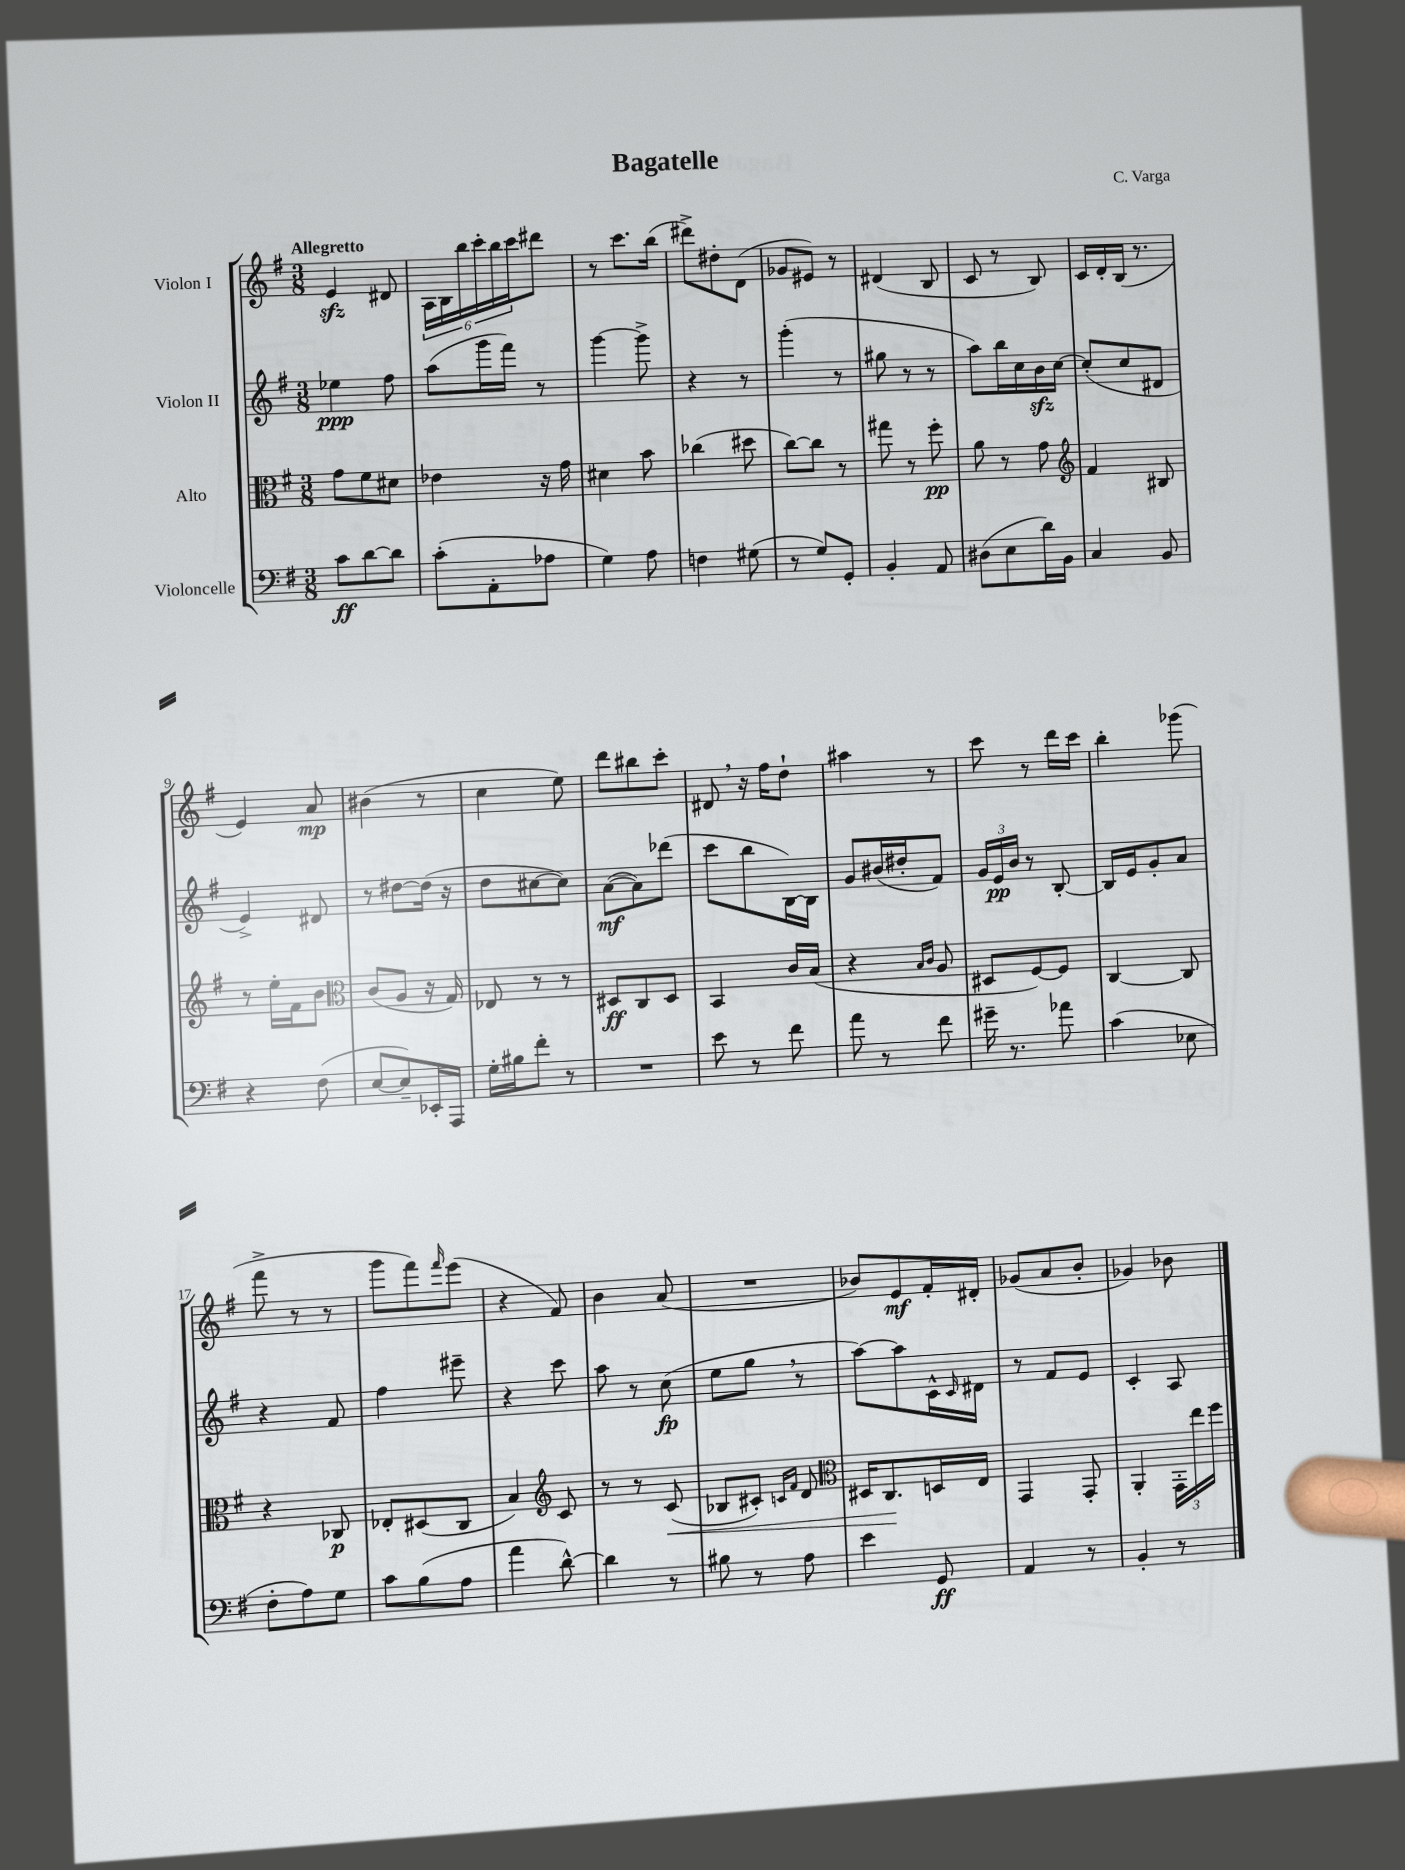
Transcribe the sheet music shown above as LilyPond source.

\header { title = "Bagatelle" composer = "C. Varga" }
<<
\new StaffGroup <<
\new Staff = "s0" \with { instrumentName = "Violon I" } {
    \clef treble \key g \major \numericTimeSignature \time 3/8 \tempo "Allegretto"
    e'4\sfz dis'8 |
    \tuplet 6/4 { a16 b16 b''16 c'''16-. b''16 c'''16 } dis'''8 |
    r8 c'''8. b''16( |
    dis'''8->) dis''8-. d'8( |
    ges'8 eis'8) r8 |
    dis'4( b8 |
    c'8 r8 b8) |
    c'16 d'16-. b16( r8. |
    e'4) a'8\mp |
    bis'4( r8 |
    c''4 e''8) |
    d'''8 bis''8 c'''8-. |
    dis'8 \breathe r16 fis''16 d''8-! |
    ais''4 r8 |
    c'''8 r8 d'''16 c'''16 |
    b''4-. ges'''8( |
    fis'''8-> r8 r8 |
    g'''8 fis'''8) \grace { fis'''16 } e'''8( |
    r4 fis'8) |
    b'4 a'8( |
    R4. |
    bes'8) e'8\mf fis'16-. dis'16-. |
    ges'8( a'8 b'8-. |
    ges'4) bes'8 \bar "|." |
}
\new Staff = "s1" \with { instrumentName = "Violon II" } {
    \clef treble \key g \major \numericTimeSignature \time 3/8
    ees''4\ppp fis''8 |
    a''8( g'''16 fis'''16) r8 |
    g'''4~ g'''8-> |
    r4 r8 |
    g'''4-.( r8 |
    gis''8 r8 r8 |
    a''8) b''16 c''16 b'16\sfz c''16~ |
    c''8-.( c''8 dis'8 |
    e'4->) dis'8 |
    r8 dis''8~ dis''16( r16 |
    d''8 cis''8~ cis''8) |
    a'8~\mf( a'8) des'''8( |
    c'''8 b''8 b16~) b16 |
    g'8 bis'16( dis''16-. fis'8) |
    \tuplet 3/2 { g'16 e'16\pp b'16 } r8 b8~-. |
    b16 e'16 g'8-. a'8 |
    r4 fis'8 |
    fis''4 eis'''8-- |
    r4 c'''8 |
    a''8 r8 c''8\fp( |
    e''8 g''8 \breathe r8 |
    a''8~) a''8 c'16-^ \grace { c'16 } dis'16 |
    r8 fis'8 e'8 |
    c'4-. a8 \bar "|." |
}
\new Staff = "s2" \with { instrumentName = "Alto" } {
    \clef alto \key g \major \numericTimeSignature \time 3/8
    g'8 fis'8 dis'8 |
    ees'4 r16 g'16 |
    dis'4 b'8 |
    ces''4( dis''8 |
    c''8~) c''8 r8 |
    gis''8 r8 fis''8-.\pp |
    a'8 r8 g'8 |
    \clef treble fis'4 bis8 |
    r8 e''16-. fis'16 b'8 |
    \clef alto c'8( a8 r16 g16) |
    ees8 r8 r8 |
    dis8\ff c8 dis8 |
    b,4 c'16 b16( |
    r4 \grace { b16 c'16 } a8 |
    dis8 fis8~) fis8 |
    c4~ c8 |
    r4 ces8\p |
    ees8-. dis8( c8 |
    b4) \clef treble c'8 |
    r8 r8 c'8\<( |
    bes8 cis'8-.) \grace { c'16 fis'16 } d'8 |
    \clef alto dis16 c8.\! d16 e16 |
    g,4 g,8-. |
    a,4-. \tuplet 3/2 { g,16-. e''16 fis''16 } \bar "|." |
}
\new Staff = "s3" \with { instrumentName = "Violoncelle" } {
    \clef bass \key g \major \numericTimeSignature \time 3/8
    c'8\ff d'8~ d'8 |
    c'8-.( a,8-. aes8 |
    g4) a8 |
    f4 gis8( |
    r8 g8) g,8-. |
    b,4-. a,8 |
    dis8( e8 d'16) b,16 |
    c4 b,8 |
    r4 fis8( |
    e8~ e8--) ees,16-. a,,16 |
    g16-. bis16 fis'8-. r8 |
    R4. |
    e'8 r8 fis'8 |
    a'8 r8 fis'8 |
    gis'16-- r8. aes'8 |
    c'4( ees8 |
    fis8-. a8) g8 |
    c'8 b8( a8 |
    a'4 d'8~-^) |
    d'4 r8 |
    bis8 r8 a8 |
    e'4 g,8\ff |
    a,4 r8 |
    b,4-. r8 \bar "|." |
}
>>
>>
